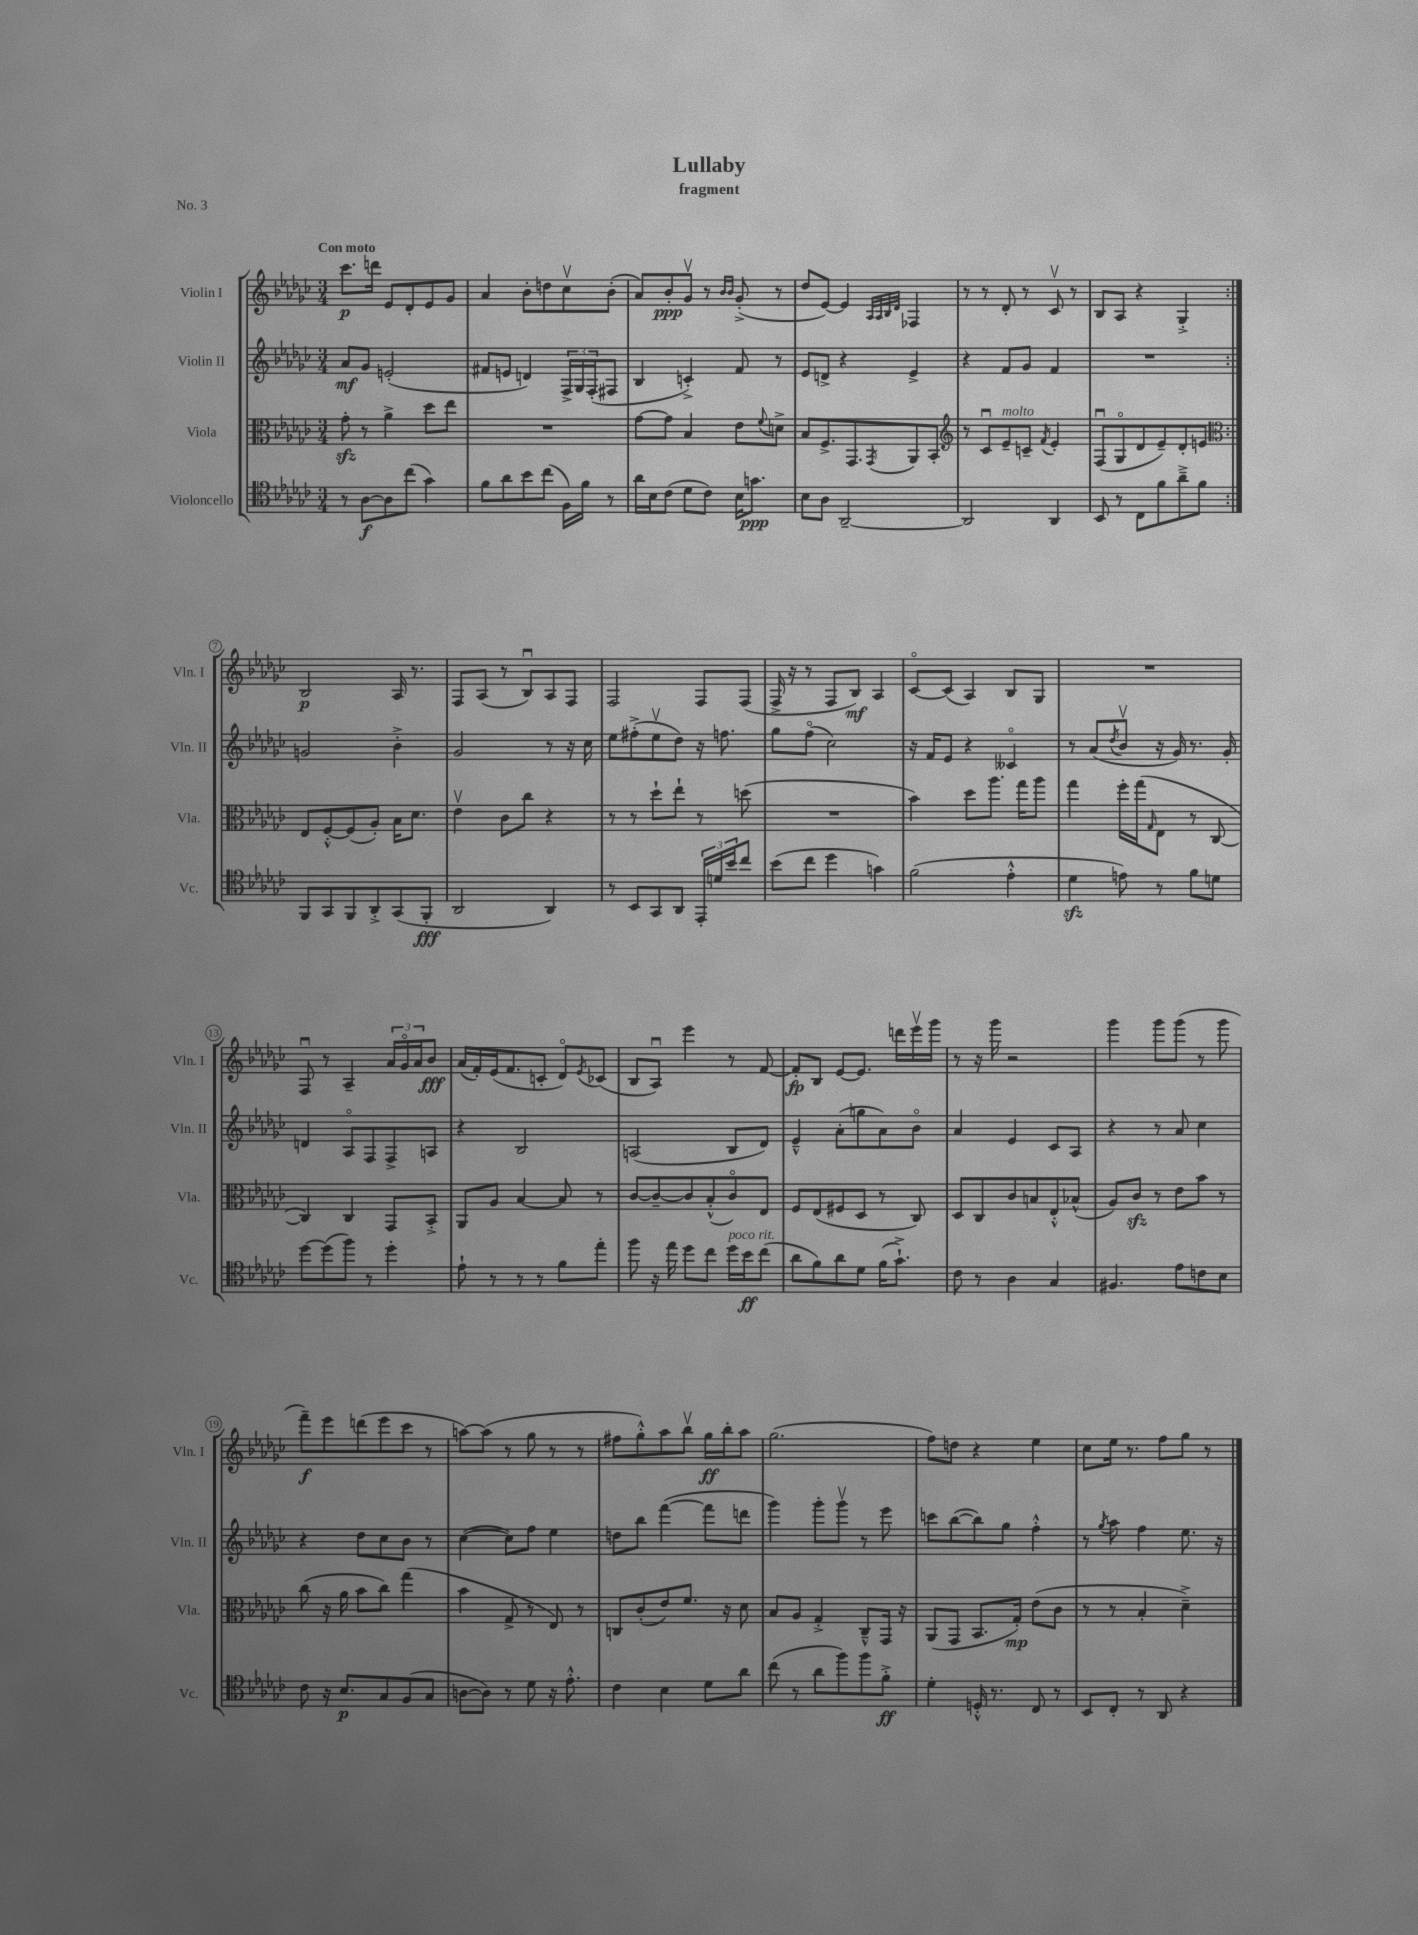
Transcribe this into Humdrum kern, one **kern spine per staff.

**kern	**dynam	**kern	**dynam	**kern	**dynam	**kern	**dynam
*part4	*part4	*part3	*part3	*part2	*part2	*part1	*part1
*staff4	*staff4	*staff3	*staff3	*staff2	*staff2	*staff1	*staff1
*I"Violoncello	*	*I"Viola	*	*I"Violin II	*	*I"Violin I	*
*I'Vc.	*	*I'Vla.	*	*I'Vln. II	*	*I'Vln. I	*
*clefC4	*	*clefC3	*	*clefG2	*	*clefG2	*
*k[b-e-a-d-g-c-]	*	*k[b-e-a-d-g-c-]	*	*k[b-e-a-d-g-c-]	*	*k[b-e-a-d-g-c-]	*
*M3/4	*	*M3/4	*	*M3/4	*	*M3/4	*
=1	=1	=1	=1	=1	=1	=1	=1
!	!	!	!	!	!	!LO:TX:a:B:t=Con moto	!
8r	.	8g-zz'\	.	8a-/L	mf	8.ccc-\L	p
[8A-\L	f	8r	.	8g-/J	.	.	.
.	.	.	.	.	.	16dddn\Jk	.
8A-\]	.	4a-^\	.	(2en'/	.	8e-/L	.
(8cc-\J	.	.	.	.	.	8d-'/	.
4g-\)	.	8dd-\L	.	.	.	8e-/	.
.	.	8ee-\J	.	.	.	8g-/J	.
=2	=2	=2	=2	=2	=2	=2	=2
8f\L	.	2.r	.	8f#X/L	.	4a-/	.
8a-\	.	.	.	8en/J	.	.	.
8b-\	.	.	.	4dn/)	.	8b-'\L	.
(8cc-\J	.	.	.	.	.	8ddn\	.
16F\LL)	.	.	.	24F^/LL	.	8cc-v\	.
.	.	.	.	24G-/	.	.	.
16f\JJ	.	.	.	.	.	.	.
.	.	.	.	(24F'/J	.	.	.
8r	.	.	.	8F#X/J	.	(8b-'\J	.
=3	=3	=3	=3	=3	=3	=3	=3
16a-\LL	.	[8g-\L	.	4B-/	.	8a-/L)	.
16B-\J	.	.	.	.	.	.	.
(8c-\J	.	8g-\J]	.	.	.	8b-'/	ppp
8d-\L	.	4B-/	.	4cn'^/)	.	8g-v/J	.
8c-\J)	.	.	.	.	.	8r	.
.	.	.	.	.	.	16qqb-/LL	.
.	.	.	.	.	.	16qqb-/JJ	.
16B-\KL	.	8e-\L	.	8f/	.	(8g-'^/	.
8.gn\J	ppp	.	.	.	.	.	.
.	.	8qqf/	.	.	.	.	.
.	.	8dn^\J	.	8r	.	8r	.
=4	=4	=4	=4	=4	=4	=4	=4
8B-\L	.	8B-/L	.	8e-/L	.	8dd-/L	.
8A-\J	.	8.F^/	.	8dn^/J	.	[8e-/J)	.
[2AA-~/	.	.	.	4r	.	4e-/]	.
.	.	8.GG-/	.	.	.	.	.
.	.	.	.	.	.	32qqA-/LLL	.
.	.	.	.	.	.	32qqA-/	.
.	.	.	.	.	.	32qqB-/	.
.	.	8qGG-/	.	.	.	32qqd-/JJJ	.
.	.	8AA-/	.	4e-^/	.	4F-X/	.
.	.	8BB-'/J	.	.	.	.	.
=5	=5	=5	=5	=5	=5	=5	=5
*	*	*clefG2	*	*	*	*	*
2AA-/]	.	8r	.	4r	.	8r	.
.	.	8c-u/L	.	.	.	8r	.
!	!	!LO:TX:a:i:t=molto	!	!	!	!	!
.	.	8e-~/	.	8f/L	.	8d-'/	.
.	.	8cn~/J	.	8g-/J	.	8r	.
.	.	8qf/	.	.	.	.	.
4AA-/	.	4e-'/	.	4f/	.	8c-v/	.
.	.	.	.	.	.	8r	.
=6	=6	=6	=6	=6	=6	=6	=6
8BB-/	.	(8Fu/L	.	2.r	.	8B-/L	.
8r	.	8G-/	.	.	.	8A-/J	.
8C-\L	.	8d-/	.	.	.	4r	.
8f\	.	8e-~/)	.	.	.	.	.
8a-~^\	.	8d-'/	.	.	.	4G-'^/	.
8f\J	.	8en/J	.	.	.	.	.
!!LO:LB:g=z
=7:|!	=7:|!	=7:|!	=7:|!	=7:|!	=7:|!	=7:|!	=7:|!
*	*	*clefC3	*	*	*	*	*
8FF/L	.	8E-/L	.	2gn/	.	2B-/	p
8GG-/	.	[8F'^^/	.	.	.	.	.
8FF/	.	(8F/]	.	.	.	.	.
8AA-'^/	.	8A-'/J)	.	.	.	.	.
(8GG-/	.	16B-\KL	.	4b-'^\	.	16A-/	.
.	.	8.d-\J	.	.	.	8.r	.
8FF'/J	fff	.	.	.	.	.	.
=8	=8	=8	=8	=8	=8	=8	=8
2AA-/	.	4e-v\	.	2g-/	.	8F/L	.
.	.	.	.	.	.	(8A-/J	.
.	.	8c-\L	.	.	.	8r	.
.	.	8cc-\J	.	.	.	8B-u/L)	.
4AA-/)	.	4r	.	8r	.	8A-/	.
.	.	.	.	16r	.	8F/J	.
.	.	.	.	16cc-\	.	.	.
=9	=9	=9	=9	=9	=9	=9	=9
8r	.	8r	.	8ee-\L	.	2F/	.
8BB-/L	.	8r	.	(8ff#X'^\	.	.	.
8GG-/	.	8dd-`\L	.	8ee-v\	.	.	.
8AA-/J	.	8ee-`\J	.	8dd-\J)	.	.	.
24EE-'/LL	.	8r	.	16r	.	8F/L	.
24dn/	.	.	.	.	.	.	.
.	.	.	.	8.ffn\	.	.	.
24b-/J	.	.	.	.	.	.	.
8cc-/J	.	(8ddn\	.	.	.	(8F/J	.
=10	=10	=10	=10	=10	=10	=10	=10
(8b-\L	.	2.r	.	8gg-\L	.	16F^/	.
.	.	.	.	.	.	16r	.
8cc-\J	.	.	.	(8ff\J	.	8r	.
4dd-\	.	.	.	2cc-\)	.	8F/L	.
.	.	.	.	.	.	8B-/J)	mf
4gn\)	.	.	.	.	.	4A-/	.
=11	=11	=11	=11	=11	=11	=11	=11
(2f\	.	4b-\)	.	16r	.	[8c-/L	.
.	.	.	.	16f/KL	.	.	.
.	.	.	.	8e-/J	.	(8c-/J]	.
.	.	8dd-\L	.	4r	.	4A-/)	.
.	.	8.aa-\J	.	.	.	.	.
4e-'^^\	.	.	.	4c--X/	.	8B-/L	.
.	.	16gg-\KL	.	.	.	.	.
.	.	8aa-\J	.	.	.	8G-/J	.
=12	=12	=12	=12	=12	=12	=12	=12
4d-zz\	.	4gg-\	.	8r	.	2.r	.
.	.	.	.	(8a-/L	.	.	.
.	.	.	.	8qdd-/	.	.	.
8en\)	.	16ff'\LL	.	8b-v/J	.	.	.
.	.	(16gg-\J	.	.	.	.	.
.	.	16qqG-/	.	.	.	.	.
8r	.	8E-\J	.	16r	.	.	.
.	.	.	.	16g-/)	.	.	.
8f\L	.	8r	.	8.r	.	.	.
8dn\J	.	[8C-/	.	.	.	.	.
.	.	.	.	16g-'/	.	.	.
!!LO:LB:g=z
=13	=13	=13	=13	=13	=13	=13	=13
[8dd-\L	.	4C-/])	.	4dn/	.	8Fu/	.
(8dd-\]	.	.	.	.	.	8r	.
8ff\J)	.	4C-/	.	8A-/L	.	4A-~/	.
8r	.	.	.	8F/	.	.	.
4dd-'\	.	8GG-/L	.	8F^/	.	24a-/LL	.
.	.	.	.	.	.	24g-/	.
.	.	.	.	.	.	24a-/J	.
.	.	8BB-'^/J	.	8An/J	.	8b-/J	fff
=14	=14	=14	=14	=14	=14	=14	=14
8e-`\	.	8AA-/L	.	4r	.	(16a-/LL	.
.	.	.	.	.	.	16f'/)	.
8r	.	8A-/J	.	.	.	(16e-/J	.
.	.	.	.	.	.	8.f/	.
8r	.	[4B-/	.	2B-/	.	.	.
8r	.	.	.	.	.	8cn'/J	.
8f\L	.	8B-/]	.	.	.	8d-/L)	.
.	.	.	.	.	.	8qe-/	.
8ee-'\J	.	8r	.	.	.	(8c-X/J	.
=15	=15	=15	=15	=15	=15	=15	=15
8ff\	.	[8c-/L	.	(2An/	.	8B-/L	.
16r	.	8c-~/_	.	.	.	8A-u/J)	.
16ee-\	.	.	.	.	.	.	.
8dd-\L	.	8c-/]	.	.	.	4eee-\	.
8cc-\J	.	(8B-'^^/	.	.	.	.	.
!LO:TX:a:i:t=poco rit.	!	!	!	!	!	!	!
16dd-\LL	.	8c-/)	.	8B-/L	.	8r	.
16b-\J	ff	.	.	.	.	.	.
(8cc-\J	.	8E-/J	.	8d-/J)	.	[8f/	.
=16	=16	=16	=16	=16	=16	=16	=16
8a-\L	.	8F/L	.	4e-~^^/	.	8f'/L]	fp
8f\)	.	(8E-/	.	.	.	8B-/J	.
8a-\	.	8F#X/	.	(8a-'\L	.	[8e-/L	.
8d-\J	.	8D-/J	.	8ggn\	.	8.e-/J]	.
(16f\KL	.	8r	.	8a-\)	.	.	.
8.g-`^\J)	.	.	.	.	.	16dddn\LL	.
.	.	8C-/)	.	8b-\J	.	16eee-v\	.
.	.	.	.	.	.	16ggg-\JJ	.
=17	=17	=17	=17	=17	=17	=17	=17
8c-\	.	8D-/L	.	4a-/	.	8r	.
8r	.	8C-/	.	.	.	16r	.
.	.	.	.	.	.	16ggg-\	.
4A-\	.	8c-/	.	4e-/	.	2r	.
.	.	8Bn/	.	.	.	.	.
4G-/	.	8E-'^^/	.	8c-/L	.	.	.
.	.	(8B-X^^/J	.	8A-/J	.	.	.
=18	=18	=18	=18	=18	=18	=18	=18
4.F#X/	.	8A-/L)	.	4r	.	4ggg-\	.
.	.	8c-zz/J	.	.	.	.	.
.	.	8r	.	8r	.	8ggg-\L	.
8e-\L	.	8e-\L	.	8a-/	.	(8ggg-\J	.
8cn\	.	8b-\J	.	4cc-\	.	8r	.
8B-\J	.	8r	.	.	.	8ggg-\	.
!!LO:LB:g=z
=19	=19	=19	=19	=19	=19	=19	=19
8c-\	.	(8cc-\	.	4r	.	8fff~\L)	f
16r	.	16r	.	.	.	8eee-\	.
8.B-/L	p	16a-\	.	.	.	.	.
.	.	8b-\L	.	8dd-\L	.	(8dddn\	.
8G-/	.	8cc-\J)	.	8cc-\	.	8eee-\	.
(8F/	.	(4gg-\	.	8b-\J	.	8ccc-\J	.
8G-/J	.	.	.	8r	.	8r	.
=20	=20	=20	=20	=20	=20	=20	=20
[8An\L	.	4b-\	.	([4cc-\	.	[8aan\L)	.
8A\J])	.	.	.	.	.	(8aa\J]	.
8r	.	8G-^/	.	8cc-\L])	.	8r	.
8d-\	.	8r	.	8ff\J	.	8gg-\	.
16r	.	8E-/)	.	4ee-\	.	8r	.
8.e-'^^\	.	.	.	.	.	.	.
.	.	8r	.	.	.	8r	.
=21	=21	=21	=21	=21	=21	=21	=21
4c-\	.	8Cn/L	.	8ddn\L	.	8ff#X\L	.
.	.	(8c-'/	.	8bb-\J	.	8gg-'^^\)	.
4B-\	.	8e-/)	.	([4fff\	.	8aa-\	.
.	.	8.f/J	.	.	.	8bb-v\J	.
8d-\L	.	.	.	8fff\L]	.	16gg-\LL	ff
.	.	16r	.	.	.	16bb-'\J	.
8a-\J	.	8d-\	.	8dddn\J	.	8aa-\J	.
=22	=22	=22	=22	=22	=22	=22	=22
(8cc-\	.	8B-/L	.	4ggg-\)	.	(2.gg-\	.
8r	.	8A-/J	.	.	.	.	.
8a-\L	.	4G-'^/	.	8ggg-'\L	.	.	.
8ff\)	.	.	.	8ggg-v\J	.	.	.
8ff\	.	8C-~^^/L	.	8r	.	.	.
8f'^\J	ff	16GG-/Jk	.	8eee-\	.	.	.
.	.	16r	.	.	.	.	.
=23	=23	=23	=23	=23	=23	=23	=23
4d-'\	.	(8AA-/L	.	8cccn\L	.	8ff\L)	.
.	.	8GG-/J	.	([8bb-\	.	8ddn\J	.
16Dn'^^/	.	8.BB-/L	.	8bb-\])	.	4r	.
8.r	.	.	.	.	.	.	.
.	.	.	.	8gg-\J	.	.	.
.	.	16G-'/Jk)	mp	.	.	.	.
8C-/	.	(8e-\L	.	4ff'^^\	.	4ee-\	.
8r	.	8c-\J	.	.	.	.	.
=24	=24	=24	=24	=24	=24	=24	=24
8BB-/L	.	8r	.	8r	.	8cc-\L	.
.	.	.	.	8qgg-/	.	.	.
8C-'/J	.	8r	.	8aa-\	.	16ee-\Jk	.
.	.	.	.	.	.	8.r	.
8r	.	4B-'/	.	4ff\	.	.	.
8AA-/	.	.	.	.	.	8ff\L	.
4r	.	4d-~^\)	.	8.ee-\	.	8gg-\J	.
.	.	.	.	.	.	8r	.
.	.	.	.	16r	.	.	.
==	==	==	==	==	==	==	==
*-	*-	*-	*-	*-	*-	*-	*-
